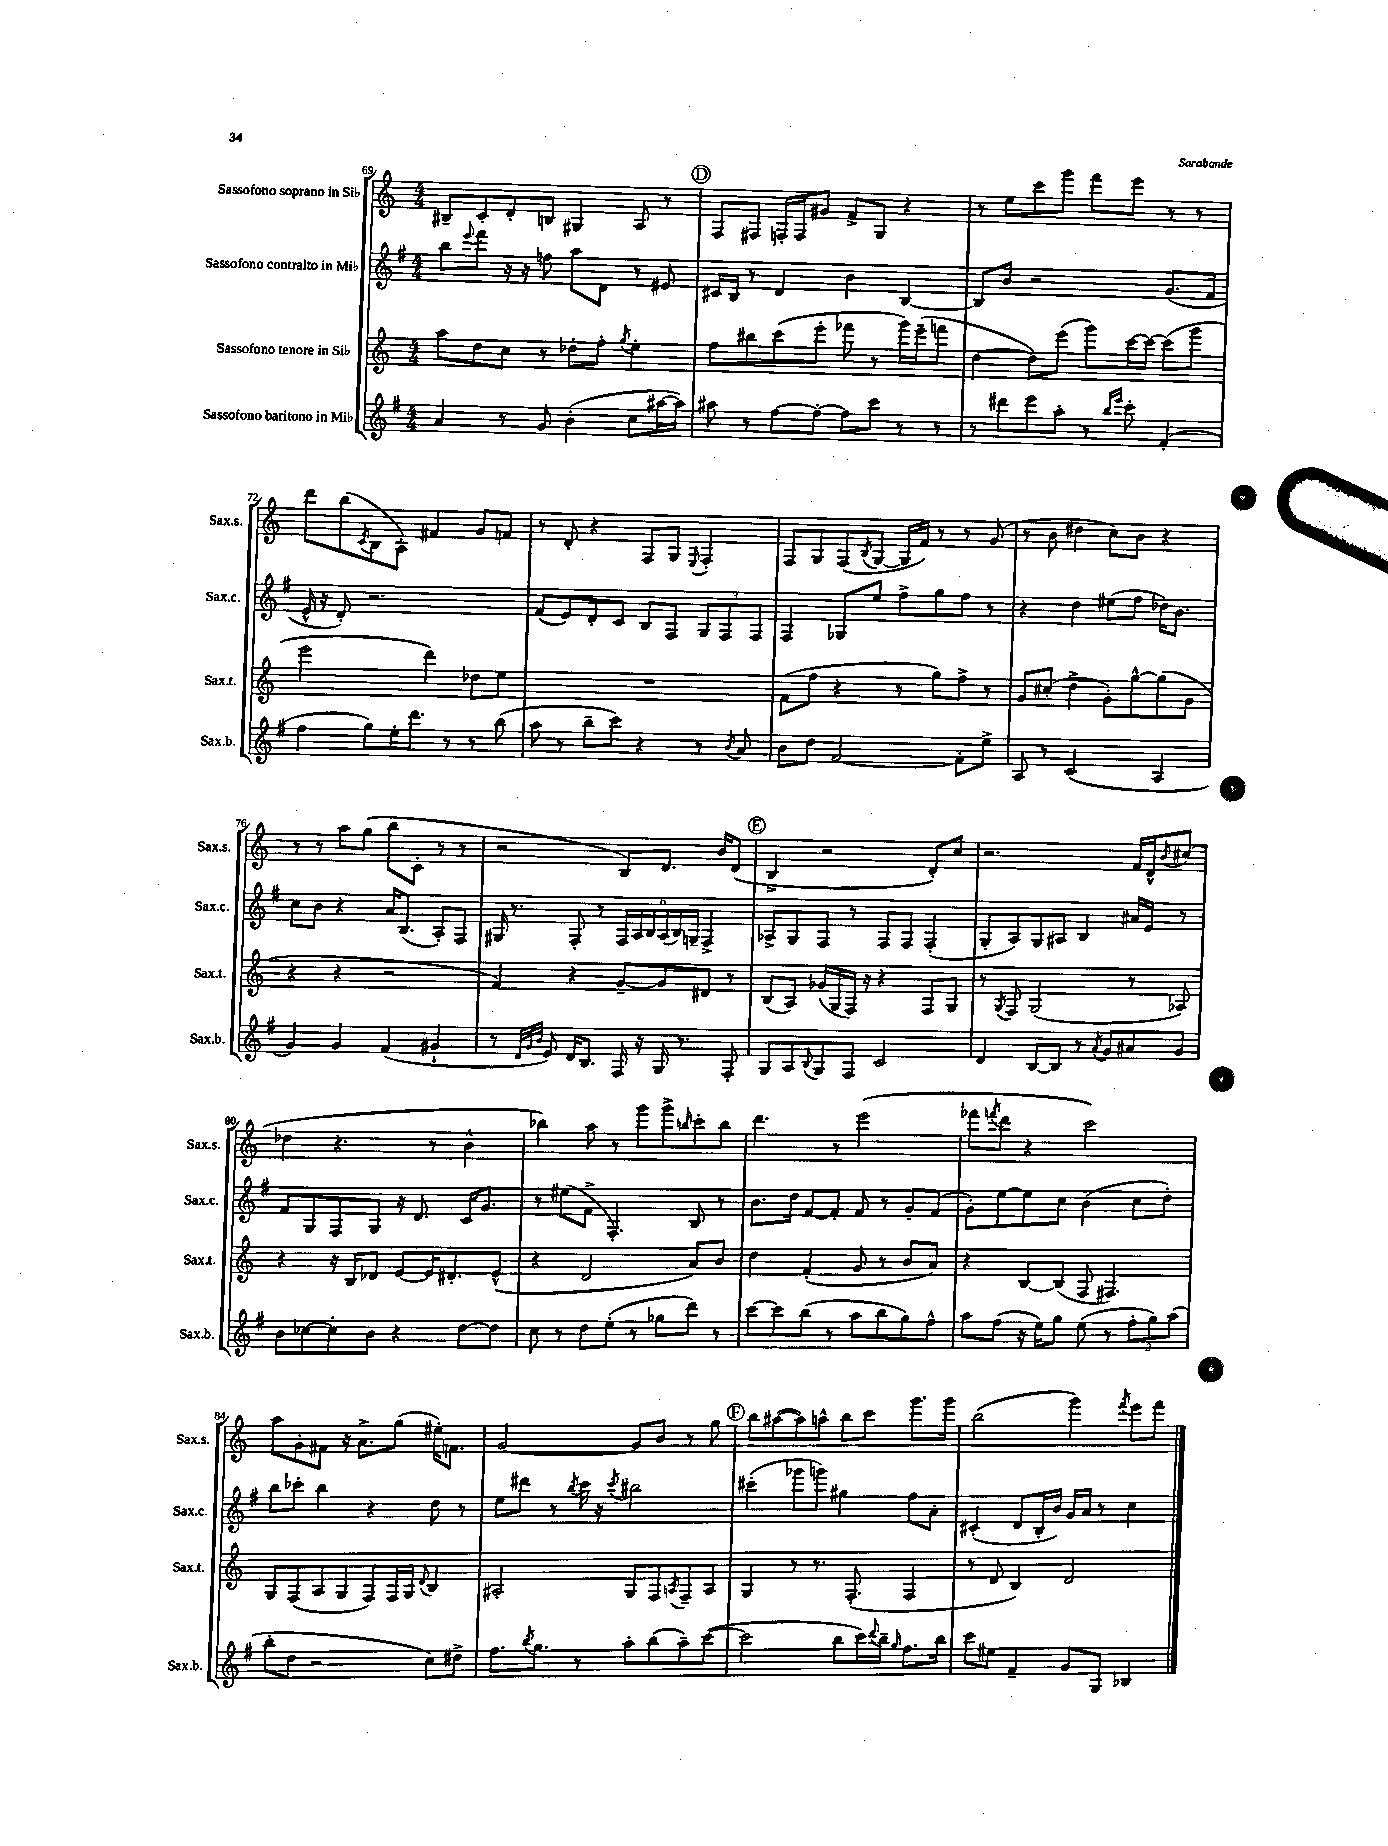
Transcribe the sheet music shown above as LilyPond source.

<<
\new StaffGroup <<
\new Staff = "s0" \with { instrumentName = "Sassofono soprano in Sib" shortInstrumentName = "Sax.s." } {
    \clef treble \key c \major \numericTimeSignature \time 4/4
    bis8-- c'8-. d'8-. b8 gis4 a8 r8 |
    \mark \markup { \circle "D" } f8 fis8 f16-. f16 gis'8 f'8-> g8 r4 |
    r8 e''8 c'''8 g'''8 f'''8 e'''8 r8 r8 |
    d'''8 b''8( \acciaccatura { c'8 } b8 a8-.) fis'4 g'8 f'8 |
    r8 d'8-. r4 f8 g8 \appoggiatura { e8 } f4-. |
    f8 g8 f8( \acciaccatura { b8 } g8~ g16 f'16) r8 r8 g'8( |
    r8 b'8 dis''4 c''8) b'8 r4 |
    r8 r8 a''8 g''8( b''8 c'8-. r8 r8 |
    r2 b8) d'8. b'16 d'8( |
    \mark \markup { \circle "E" } b4-> r2 d'8-.) c''8 |
    r2. f'16 d'16-^ \acciaccatura { b'8 } cis''8( |
    des''4 r4. r8 b'4-^ |
    bes''4) a''8 r8 g'''8 g'''8-> \grace { b''16 } c'''8-. b''8 |
    d'''4. r8 e'''2( |
    fes'''8 \acciaccatura { f'''8 } d'''8 r4 c'''2) |
    a''8 g'8-. fis'8 r16 a'8.-> g''8( eis''16-.) f'8. |
    g'2~ g'8 b'8 r8 g''8 |
    \mark \markup { \circle "F" } b''8 ais''8~( ais''8) a''8-^ b''8 c'''8 g'''8. g'''16 |
    b''2( g'''4) \acciaccatura { f'''8 } e'''8 f'''8 \bar "|." |
}
\new Staff = "s1" \with { instrumentName = "Sassofono contralto in Mib" shortInstrumentName = "Sax.c." } {
    \clef treble \key g \major \numericTimeSignature \time 4/4
    b''8 \appoggiatura { e'''8 } fis'''8 r16 r16 f''8 a''8 d'8 r8 eis'8 |
    \mark \markup { \circle "D" } cis'16 b16 r8 d'4 b'4 b4~ |
    b8 b'8 r2 g'8.( fis'16 |
    e'16-^ r16 d'8-.) r2. |
    fis'8( e'8) d'8-. c'8 b8 fis8 \tuplet 3/2 { g8 fis8 fis8 } |
    fis4 ges8 e''8 fis''8-> g''8 fis''8 r8 |
    r4 d''4 eis''8( fis''8 des''16) b'8. |
    c''8 b'8 r4 a'16 b8.( a8-.) fis8 |
    gis16 r8. fis8-. r8 \tuplet 6/4 { fis16 a16 b16 a16( b16) g16-- } fis4-> |
    \mark \markup { \circle "E" } aes8-> g8 fis8 r8 fis8 fis8 fis4-.( |
    g8-. a8) g8 ais8 b4 ais'16 e'16 r8 |
    fis'8 g8 fis8 g8 r16 d'8. c'16 g'8. |
    r8 eis''8( fis'8-> fis4.-.) b8 r8 |
    b'8. d''16 fis'8~ fis'8-. fis'8 r8 g'8-. fis'8( |
    g'8-.) e''8~ e''8 c''8 b'4( c''8 d''8-.) |
    b''8 ces'''8-. b''4 r4 d''8 r8 |
    e''8 dis'''8 r8 \acciaccatura { b''8 } c'''16 r16 \acciaccatura { c'''8 } bis''2 |
    \mark \markup { \circle "F" } cis'''4-.( ges'''8 g'''8) gis''4 fis''8 a'8-. |
    cis'4-.( d'8 b16-. b'16) g'16 a'16 r8 c''4 \bar "|." |
}
\new Staff = "s2" \with { instrumentName = "Sassofono tenore in Sib" shortInstrumentName = "Sax.t." } {
    \clef treble \key c \major \numericTimeSignature \time 4/4
    a''8 d''8 c''8 r8 des''8-. f''8-. \acciaccatura { g''8 } e''4-. |
    \mark \markup { \circle "D" } f''8 bis''8 c'''8( e'''8-. fes'''8 r8 g'''16) e'''16--( f'''8 |
    d''4~ d''8) e'''8( g'''8) c'''16~ c'''16~ c'''8( g'''8 |
    e'''2 d'''4) des''8 e''8 |
    R1 |
    f'8( f''8 r4 r8 g''8) f''8-> r8 |
    g'8 cis''8-.( d''4-> g'8-.) g''8~-^ g''8( g'8 |
    r4 r4 r2 |
    f'4) r4 g'8~-- g'8 dis'8 r8 |
    \mark \markup { \circle "E" } b8( a8) ges'16( g16 f16) r16 r4 f8 g8 |
    r8 \acciaccatura { g8 } f8 g2( r8 aes8) |
    r4 r16 b16 des'8 e'8~ e'16 dis'8.-. e'8-^( |
    r4 d'2 a'8) b'8 |
    d''4 f'4-.( g'8 r8 b'8 a'8) |
    r4 b8~ b8( f8 fis4.) |
    g8 f8( a8 g8 f8) f16 g16 \appoggiatura { d'8 } b4 |
    ais2-. g8 f8 \acciaccatura { a8 } f8-- a8 |
    \mark \markup { \circle "F" } g4 r8 r8. f8.-.( f4 |
    r8 d'8 b4) d'2 \bar "|." |
}
\new Staff = "s3" \with { instrumentName = "Sassofono baritono in Mib" shortInstrumentName = "Sax.b." } {
    \clef treble \key g \major \numericTimeSignature \time 4/4
    a'4 r8 g'8 b'4-.( c''8 ais''16~ ais''16) |
    \mark \markup { \circle "D" } ais''8 r8 fis''8~ fis''8~-. fis''8 c'''8 r8 r8 |
    r8 dis'''8 e'''8 a''8-. r8 \grace { b''16 e'''16 } c'''8-. fis'4-.( |
    fis''4 g''8) e''16-. d'''8. r8 r8 b''8( |
    a''8 r8 b''8-- c'''8) r4 r8 \acciaccatura { b'8 } a'8 |
    b'8 d''8 fis'2~ fis'8-. e''8-> |
    a8 r8 c'2( a4 |
    g'4) g'4 fis'4( gis'4-! |
    r8 \grace { d'32 g'32 b'32 } e'8) d'16 b8. fis16 r16 g16 r8. fis8-. |
    \mark \markup { \circle "E" } g8 a8 \appoggiatura { b8 } g8 fis8 c'2 |
    d'4 b8~ b8 r8 \acciaccatura { a'8 } g'8 ais'8 g'8 |
    b'8 ces''8~ ces''8-. b'8 r4 d''8~ d''8 |
    c''8 r8 d''8 e''8-.( r8 ges''8 d'''8) r8 |
    c'''8~ c'''8 b''8( r8 a''8 b''8 g''8) fis''8-^ |
    a''8 fis''8( r16 e''16) g''8 e''8( r8 \tuplet 3/2 { fis''8-. g''8) a''8( } |
    b''8-. d''8 r2 c''8) dis''8-> |
    fis''8. \acciaccatura { b''8 } g''8. r8 a''8-. b''8( a''8--) c'''8~( |
    \mark \markup { \circle "F" } c'''2 b''8 c'''16) \appoggiatura { d'''8 } b''16-- \grace { g''16 } fis''8. b''16 |
    c'''8 eis''8 fis'4-- g'8 g8 bes4 \bar "|." |
}
>>
>>
\layout { \context { \Score currentBarNumber = #69 } }
